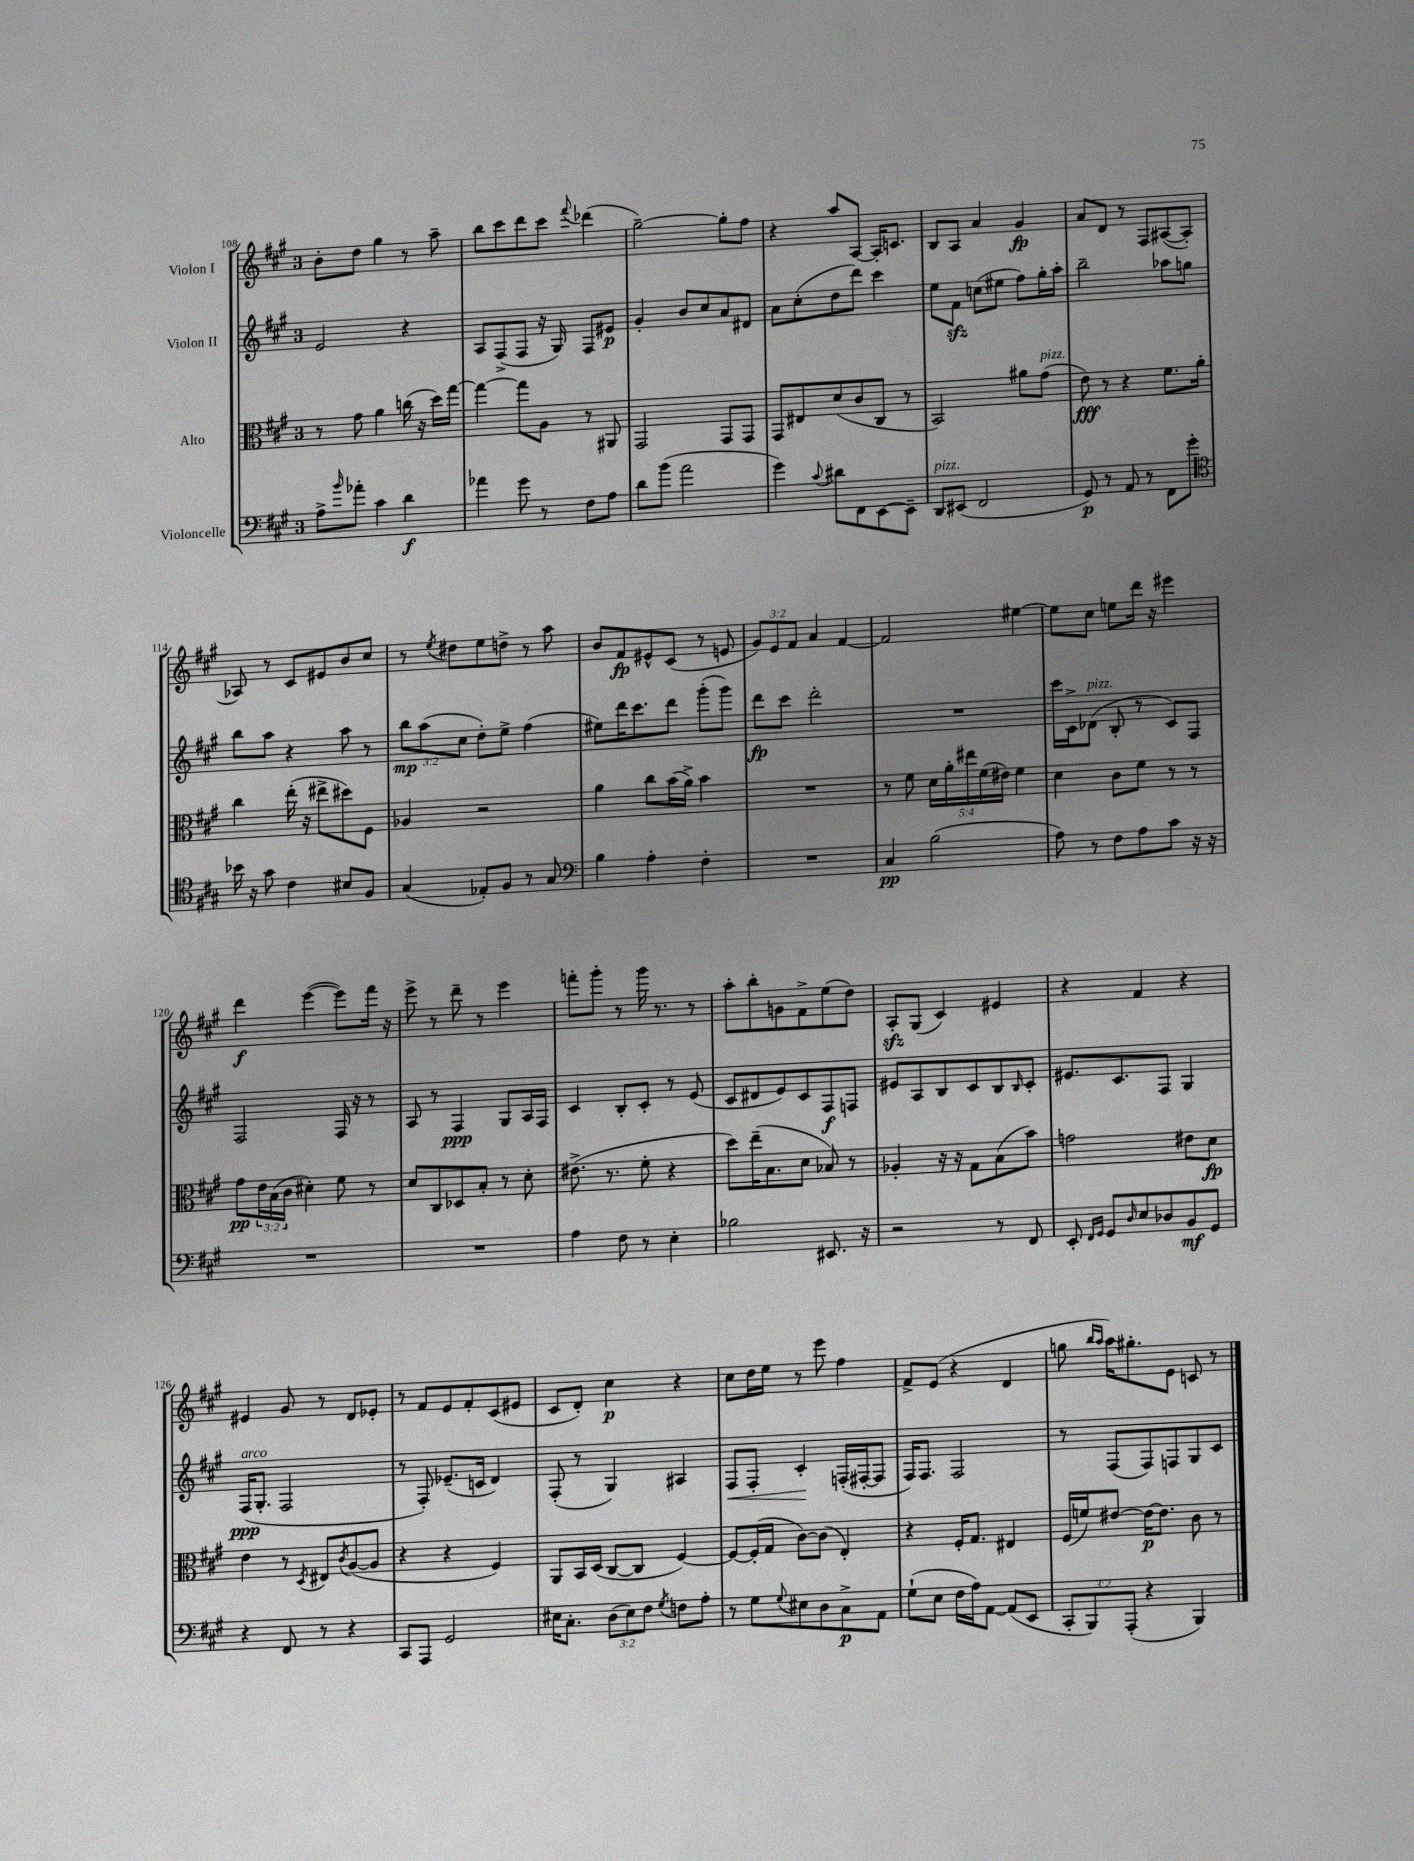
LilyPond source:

<<
\new StaffGroup <<
\new Staff = "s0" \with { instrumentName = "Violon I" } {
    \clef treble \key a \major \once \override Staff.TimeSignature.style = #'single-digit \time 3/4 \override Staff.TupletNumber.text = #tuplet-number::calc-fraction-text
    b'8-. d''8 gis''4 r8 a''8-- |
    b''8 cis'''8 d'''8 cis'''8 \appoggiatura { fis'''8 } des'''4( |
    gis''2~--) gis''8-. fis''8 |
    r4 a''8 a8~ a16-. c'8. |
    b8 a8 a'4 gis'4\fp |
    a'8 d'8 r8 fis8 ais8~( ais8-. |
    aes8) r8 cis'8 eis'8 b'8 cis''8 |
    r8 \acciaccatura { e''8 } dis''8 e''8 d''8-> r8 a''8 |
    b'8 fis'8\fp eis'8-^ cis'8( r8 e'8 |
    \tuplet 3/2 { gis'8) e'8 fis'8 } a'4 fis'4~ |
    fis'2 eis''4~ |
    eis''8 cis''8 e''8 d'''16 r16 eis'''4 |
    d'''4\f e'''4~( e'''8) fis'''16 r16 |
    e'''8-> r8 d'''8-- r8 e'''4 |
    f'''8-. gis'''8-. r8 gis'''16 r8. r8 |
    a''8-. b''8-. g'8 fis'8-> e''8( d''8) |
    a8-.\sfz gis8( cis'4) eis'4 |
    r4 fis'4 r4 |
    eis'4 gis'8 r8 d'8 ees'8-. |
    r8 fis'8 e'8 fis'8-. cis'8( eis'8 |
    cis'8 d'8-.) cis''4\p r4 |
    cis''8 d''16 e''16 r8 e'''8 fis''4 |
    fis'8-> e'8( r4 d'4 |
    g''8 \grace { b''16 a''16 } a''16) gis''8.-. e'8 c'8 r8 \bar "|." |
}
\new Staff = "s1" \with { instrumentName = "Violon II" } {
    \clef treble \key a \major \once \override Staff.TimeSignature.style = #'single-digit \time 3/4 \override Staff.TupletNumber.text = #tuplet-number::calc-fraction-text
    e'2 r4 |
    a8 fis8->( fis8 r16 gis16) fis8 eis'8\p |
    gis'4-. b'8 cis''8 a'8 dis'8 |
    a'8 cis''8-.( d''8 d'''8) cis'''4 |
    e''8 fis'8\sfz c''8( eis''8 fis''8) gis''16-. a''16-. |
    b''2-- aes''8 g''8 |
    b''8 a''8 r4 a''8 r8 |
    \tuplet 3/2 { b''8\mp a''8( cis''8 } d''8-.) e''8-> fis''4( |
    eis''8) d'''16 cis'''8. d'''8 gis'''8-.( gis'''8) |
    d'''8\fp cis'''8 d'''2-. |
    R2. |
    cis'''16 cis'16-> des'8^\markup { \italic "pizz." }( b8-. r8 cis'8) fis8 |
    fis2 fis16 r16 r8 |
    a8 r8 fis4\ppp gis8 a16 fis16 |
    cis'4 b8-. cis'8-. r8 e'8( |
    cis'8 dis'8 e'8) cis'8 fis8\f f8 |
    eis'8 a8 b8 cis'8 b8 \grace { b16 } cis'8-. |
    eis'8. cis'8. fis8 gis4 |
    fis16\ppp^\markup { \italic "arco" }( gis8.-. fis2 |
    r8 fis8-.) ees'8.--( c'16 d'4) |
    fis8-.( r8 gis4) ais4 |
    fis8\< fis8-. cis'4-.\! f16-.( fis16~-. fis8 |
    fis16) fis8. fis2 |
    r8 fis8( fis8) f8 gis8 cis'8 \bar "|." |
}
\new Staff = "s2" \with { instrumentName = "Alto" } {
    \clef alto \key a \major \once \override Staff.TimeSignature.style = #'single-digit \time 3/4 \override Staff.TupletNumber.text = #tuplet-number::calc-fraction-text
    r8 gis'8 a'4 c''16( r16 d''16) gis''16~ |
    gis''4~ gis''8 a8 r8 ais,8 |
    gis,2 gis,8 gis,8 |
    gis,8 eis8 d'8( cis'8 cis8 r8 |
    b,2) ais'8 gis'8^\markup { \italic "pizz." }( |
    e'8\fff) r8 r4 fis'8. a'16-. |
    cis''4 e''16-.( r16 eis''8-> dis''8) fis8 |
    aes4 r2 |
    a'4 cis''8 b'16( a'16->) b'4 |
    R2. |
    r8 fis'8 \tuplet 5/4 { d'16 a'16-. eis''16 fis'16( eis'16) } fis'4 |
    d'4 cis'8 fis'8 r8 r8 |
    gis'8\pp \tuplet 3/2 { e'16 b16( cis'16 } dis'4-.) fis'8 r8 |
    d'8 cis8 des8 b8-. r8 d'8-. |
    eis'8.->( r8. fis'8-. r4 |
    d''8) e''16--( b8. d'8 bes8) r8 |
    aes4-. r16 r16 gis8 b8( b'8) |
    g'2 eis'8 d'8\fp |
    e'4 r8 \acciaccatura { d8 } eis8 \acciaccatura { cis'8 } a8~( a8 |
    r4 r4 fis4) |
    a,8 b,16 d16( cis8~ cis8 fis4~) |
    fis8~ fis16-.( gis16 cis'8~) cis'8( e4-.) |
    r4 fis16-. gis8. eis4 |
    fis16( f'16) eis'8~ eis'16~\p eis'8. cis'8 r8 \bar "|." |
}
\new Staff = "s3" \with { instrumentName = "Violoncelle" } {
    \clef bass \key a \major \once \override Staff.TimeSignature.style = #'single-digit \time 3/4 \override Staff.TupletNumber.text = #tuplet-number::calc-fraction-text
    a8-> \grace { b'16 } aes'8-. cis'4 d'4\f |
    aes'4 gis'8 r8 fis8 a8 |
    d'8 b'8( a'2 |
    gis'4) \appoggiatura { cis'8 } dis'8 fis,8 e,8~ e,8-- |
    d,8^\markup { \italic "pizz." } eis,8( fis,2 |
    gis,8\p) r8 a,8 r8 fis,8 gis'8-. |
    \clef tenor bes'16 r16 gis'8 cis'4 bis8 fis8 |
    gis4( ees8-.) fis8 r8 gis8 |
    \clef bass b4 a4-. fis4-. |
    R2. |
    cis4\pp b2( |
    a8) r8 fis8 a8 cis'8 r16 r16 |
    R2. |
    R2. |
    a4 fis8 r8 e4-. |
    bes2 eis,8. r16 |
    r2 r8 fis,8 |
    e,8-. \grace { fis,16 gis,16 } gis,8 \grace { d16 } e8 des8 b,8\mf gis,8 |
    r4 fis,8 r8 r4 |
    cis,8 a,,8 gis,2 |
    eis16 cis8.-. \tuplet 3/2 { d8( eis8) fis8 } \acciaccatura { gis8 } f8 a8-. |
    r8 gis8 \appoggiatura { gis8 } eis8 d8 cis8->\p a,8 |
    gis8-!( e8 fis16 a16) a,8~ a,8( e,8 |
    \tuplet 3/2 { cis,8-. b,,8) a,,8-.( } r4 b,,4) \bar "|." |
}
>>
>>
\layout { \context { \Score currentBarNumber = #108 } }
